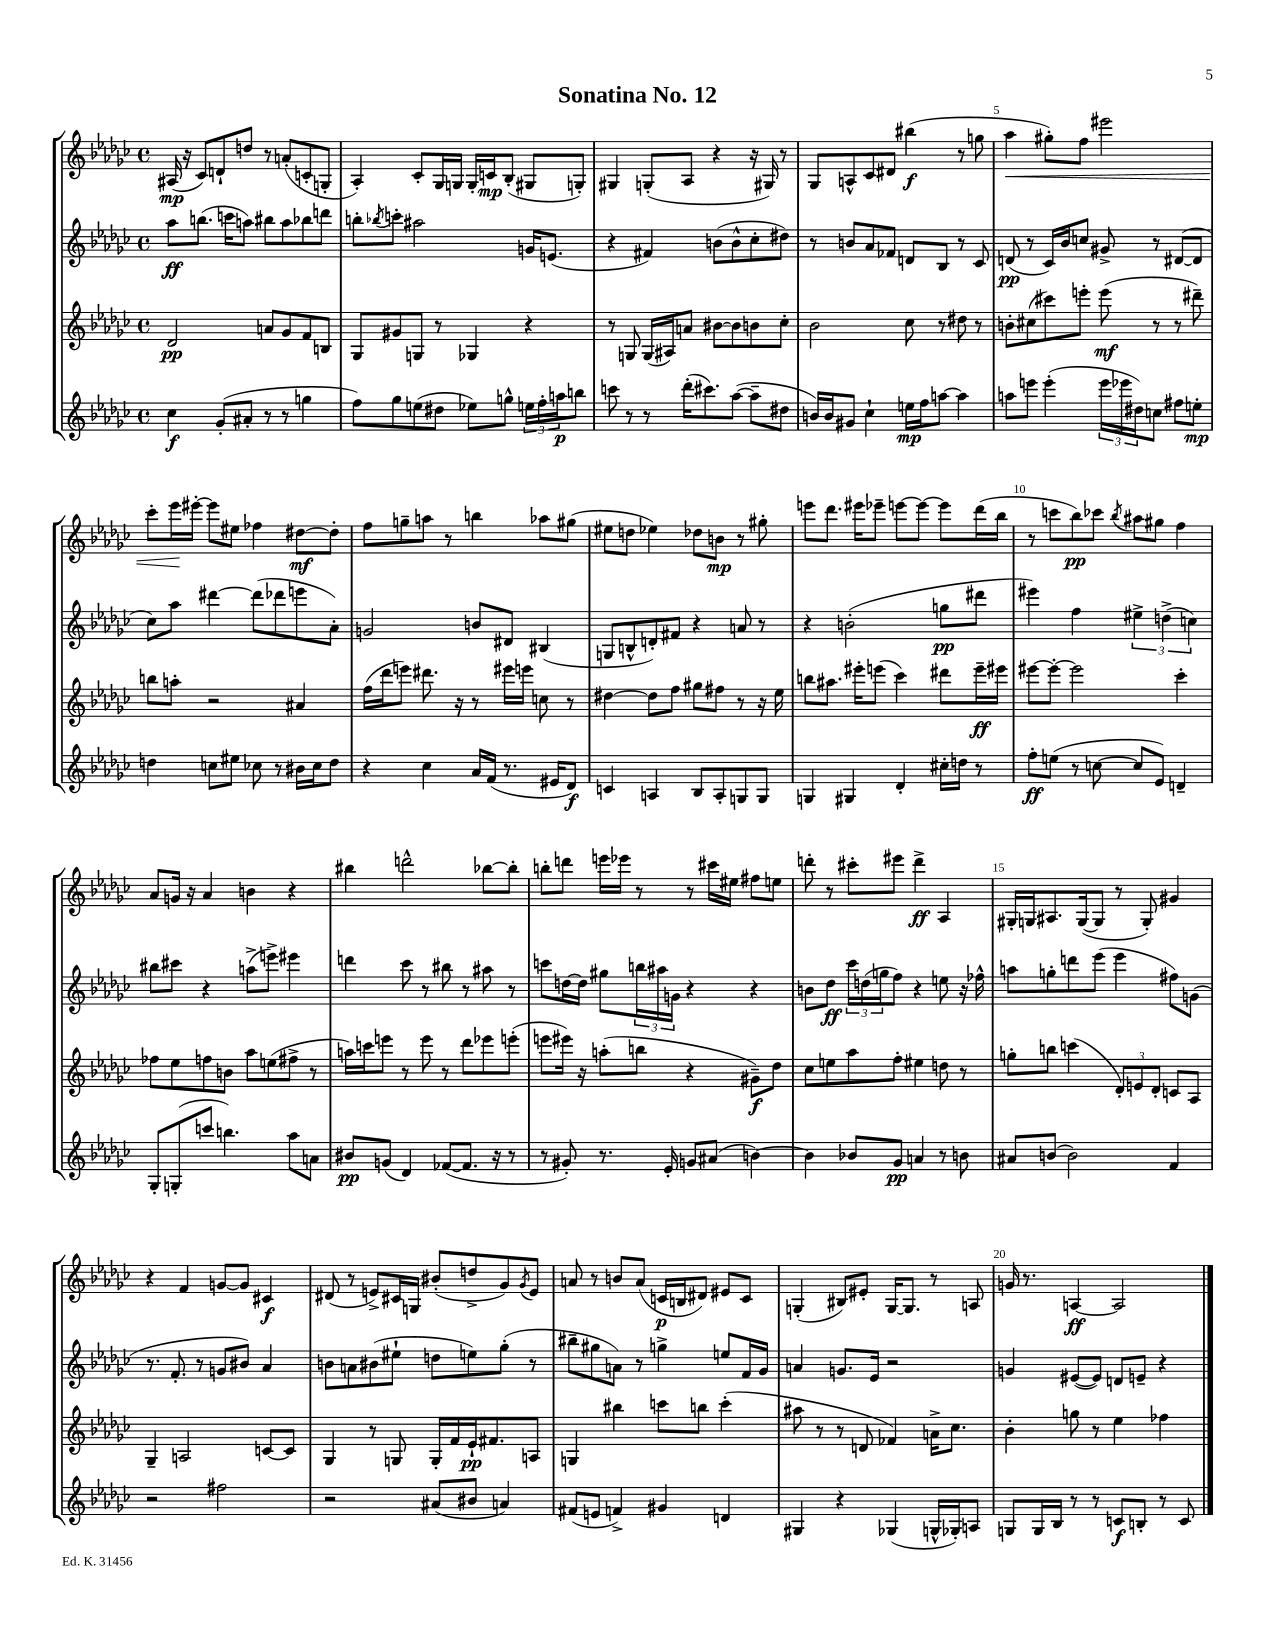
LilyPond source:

\header { title = "Sonatina No. 12" }
<<
\new StaffGroup <<
\new Staff = "s0" {
    \clef treble \key ges \major \defaultTimeSignature \time 4/4
    ais16\mp( r16 ces'8) d'8-! d''8 r8 a'8-.( c'8-. g8-. |
    aes4-.) ces'8-. ges16 g16 g16-. c'16\mp bes8-.( gis8 g8-.) |
    gis4 g8-.( aes8 r4 r16 gis16) r8 |
    ges8 a8-^ ces'8 dis'8 bis''4\f( r8 g''8 |
    aes''4\< gis''8-.) f''8 eis'''2 |
    ces'''8-. ees'''16\! eis'''16~-. eis'''8 eis''8 fes''4 dis''8~\mf dis''8-. |
    f''8 g''8-- a''8 r8 b''4 aes''8 gis''8( |
    eis''8 d''8 ees''4) des''8 b'8\mp r8 gis''8-. |
    e'''8 des'''8. eis'''16 ees'''8-- e'''8~ e'''8~ e'''8 des'''16( bes''16 |
    r8 c'''8 bes''8\pp) ces'''8 \acciaccatura { bes''8 } ais''8 gis''8 f''4 |
    aes'8 g'16 r16 aes'4 b'4 r4 |
    bis''4 d'''2-^ bes''8~ bes''8-. |
    b''8-. d'''8 e'''16 ees'''16 r8 r8 cis'''16 eis''16 fis''8 e''8 |
    d'''8-. r8 cis'''8-. eis'''8 d'''4->\ff aes4 |
    gis16-. g16 ais8. g16~( g8 r8 g8-.) gis'4 |
    r4 f'4 g'8~ g'8 cis'4\f |
    dis'8( r8 e'8->) cis'16 g16 bis'8-.( d''8-> ges'8) \acciaccatura { ges'8 } e'8 |
    a'8 r8 b'8 a'8( c'16\p b16 dis'8) eis'8 c'8 |
    g4-.( bis8) eis'8-. g16~ g8. r8 a8 |
    g'16 r8. a4~\ff a2 \bar "|." |
}
\new Staff = "s1" {
    \clef treble \key ges \major \defaultTimeSignature \time 4/4
    aes''8\ff b''8.( c'''16 a''8) bis''8 a''8 bes''8 d'''8 |
    b''8-. \acciaccatura { bes''8 } c'''8-. ais''2 g'16 e'8.( |
    r4 fis'4) b'8( b'8-^ ces''8-. dis''8) |
    r8 b'8 aes'8 fes'8 d'8 bes8 r8 ces'8 |
    d'8\pp( r8 ces'16) bes'16 c''8 gis'8-> r8 dis'8~( dis'8 |
    ces''8) aes''8 dis'''4~ dis'''8( des'''8 e'''8 aes'8-.) |
    g'2 b'8 dis'8 bis4( |
    g8 b8-^ d'8-.) fis'8 r4 a'8 r8 |
    r4 b'2-.( g''8\pp dis'''8 |
    eis'''4) f''4 \tuplet 3/2 { eis''4-> d''4->( c''4) } |
    bis''8 cis'''8 r4 a''8->( e'''8->) eis'''4 |
    d'''4 ces'''8 r8 bis''8 r8 ais''8 r8 |
    c'''8 d''16~ d''16 gis''8 \tuplet 3/2 { b''16 ais''16 g'16 } r4 r4 |
    b'8 des''8\ff \tuplet 3/2 { ces'''16 d''16( g''16 } f''8) r4 e''8 r16 fes''16-^ |
    a''8 g''8-. d'''8 ees'''8( ees'''4 fis''8) g'8( |
    r8. f'8.-. r8 g'8 bis'8) aes'4 |
    b'8 a'8 bis'8( eis''8-! d''8 e''8) ges''8-.( r8 |
    bis''8-- gis''8 a'8) r8 g''4-> e''8 f'16 ges'16 |
    a'4 g'8. ees'16 r2 |
    g'4 eis'8~( eis'8) d'8 e'8-- r4 \bar "|." |
}
\new Staff = "s2" {
    \clef treble \key ges \major \defaultTimeSignature \time 4/4
    des'2\pp a'8 ges'8 f'8 b8 |
    ges8 gis'8 g8 r8 ges4 r4 |
    r8 g8 g16( ais16) a'8 bis'8~ bis'8 b'8 ces''8-. |
    bes'2 ces''8 r8 dis''8 r8 |
    b'8-. cis''8( cis'''8) e'''8-. e'''8\mf( r8 r8 dis'''8--) |
    b''8 a''8-. r2 ais'4 |
    f''16( des'''16 e'''8) dis'''8. r16 r8 eis'''16 e'''16 c''8 r8 |
    dis''4~ dis''8 f''8 gis''8 fis''8 r8 r16 ees''16 |
    b''8 ais''8. eis'''16-. e'''8( ces'''4) dis'''8 e'''16--\ff eis'''16 |
    eis'''8~ eis'''8~-. eis'''2 ces'''4-. |
    fes''8 ees''8 f''8 b'8 aes''8 e''8( fis''8-> r8 |
    a''16) c'''16 e'''8 r8 e'''8 r8 des'''8 ees'''8 e'''8-.( |
    e'''8 eis'''16) r16 a''8-.( b''8 r4 gis'8--\f) des''8 |
    ces''8 e''8 aes''8 f''8-. eis''4 d''8 r8 |
    g''8-. b''8 c'''4( \tuplet 3/2 { des'8-.) e'8 des'8-. } c'8 aes8 |
    ges4-- a2 c'8~ c'8 |
    ges4 r8 g8 g16-. f'16 ees'16-!\pp fis'8. a8 |
    g4 bis''4 c'''8 b''8 c'''4-.( |
    ais''8 r8 r8 d'8 fes'4) a'16-> ces''8. |
    bes'4-. g''8 r8 ees''4 fes''4 \bar "|." |
}
\new Staff = "s3" {
    \clef treble \key ges \major \defaultTimeSignature \time 4/4
    ces''4\f ges'8-.( ais'8-. r8 r8 g''4 |
    f''8) ges''8 e''8( dis''8 ees''8) g''8-^ \tuplet 3/2 { e''16 f''16-. a''16\p } b''8 |
    c'''8 r8 r8 des'''16-.( cis'''8.) aes''8~( aes''8-- dis''8 |
    b'16) b'16 gis'8 ces''4-! e''16\mp f''16 a''8~ a''4 |
    a''8 e'''8 e'''4-.( \tuplet 3/2 { e'''16 ees'''16 dis''16) } c''8 fis''8 e''8-.\mp |
    d''4 c''8 eis''8 ces''8 r8 bis'16 ces''16 d''8 |
    r4 ces''4 aes'16 f'16( r8. eis'16 des'8\f) |
    c'4 a4 bes8 a8-. g8 g8 |
    g4 gis4 des'4-. cis''16-. d''16 r8 |
    f''8-.\ff e''8( r8 c''8~ c''8 ees'8) d'4-- |
    ges8-. g8-.( c'''8 b''4.) aes''8 a'8 |
    bis'8\pp g'8( des'4) fes'8~( fes'8. r16 r8 |
    r8 gis'8-.) r8. ees'16-. g'8 ais'8( b'4~) |
    b'4 bes'8 ges'8\pp a'4 r8 b'8 |
    ais'8 b'8( b'2) f'4 |
    r2 fis''2 |
    r2 ais'8( bis'8 a'4) |
    fis'8( e'8 f'4->) gis'4 d'4 |
    gis4 r4 ges4( g16-^ ges16-.) a8 |
    g8 g16 bes16 r8 r8 c'8\f b8-. r8 c'8 \bar "|." |
}
>>
>>
\layout { \context { \Score \override BarNumber.break-visibility = ##(#f #t #t) barNumberVisibility = #(every-nth-bar-number-visible 5) } }
